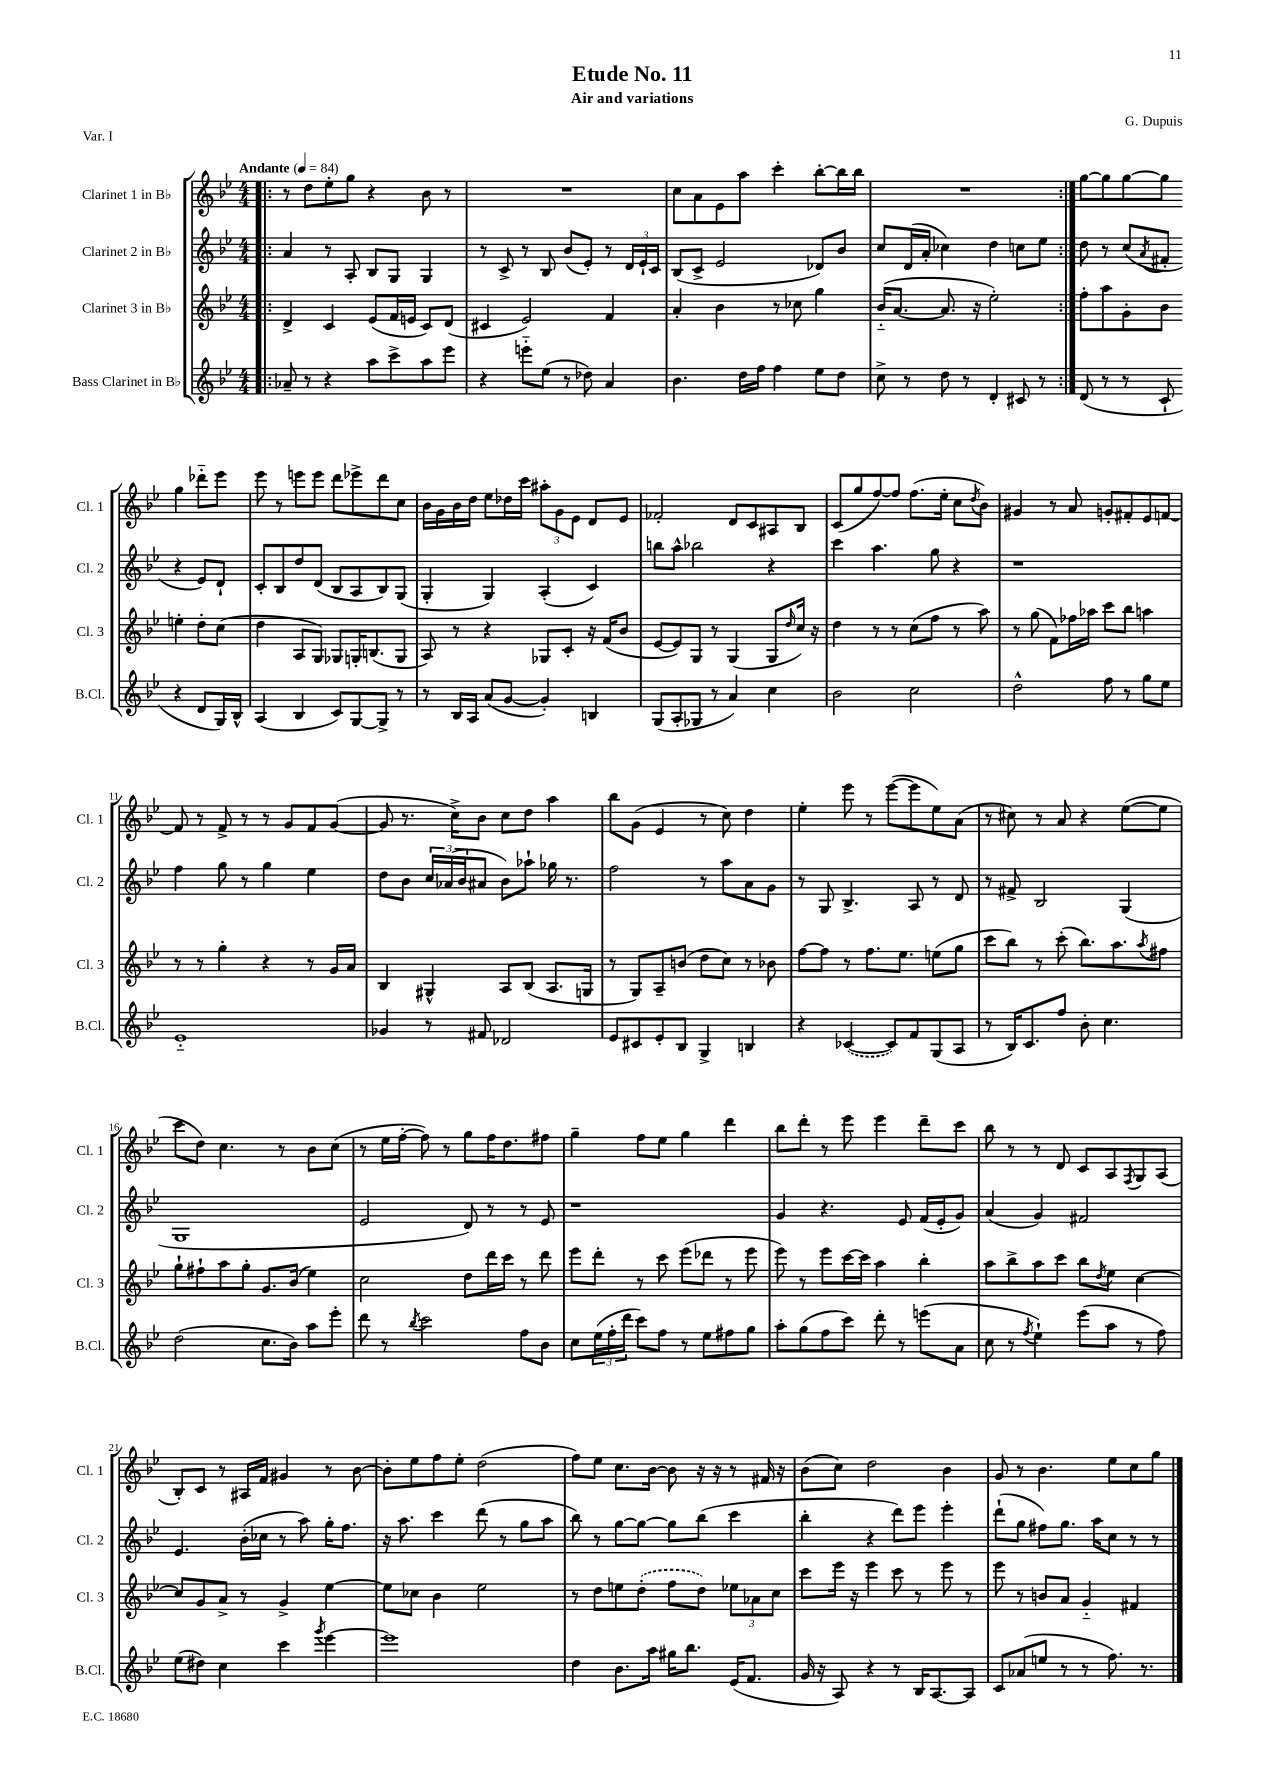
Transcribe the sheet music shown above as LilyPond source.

\header { title = "Etude No. 11" composer = "G. Dupuis" subtitle = "Air and variations" piece = "Var. I" }
<<
\new StaffGroup <<
\new Staff = "s0" \with { instrumentName = "Clarinet 1 in Bb" shortInstrumentName = "Cl. 1" } {
    \clef treble \key bes \major \numericTimeSignature \time 4/4 \tempo "Andante" 4 = 84
    \repeat volta 2 { \bar ".|:" r8 d''8 ees''8-. g''8 r4 bes'8 r8 |
    R1 |
    c''8 a'8 ees'8 a''8 c'''4-. bes''8~-. bes''16 bes''16 |
    R1 | }
    g''8~ g''8 g''8~ g''8 g''4 des'''8-_ ees'''8 |
    ees'''8 r8 e'''8 e'''8 d'''8 ees'''8-> d'''8 c''8 |
    bes'16 g'16 bes'16 d''16 ees''8 des''16 c'''16 \tuplet 3/2 { ais''8-. g'8 ees'8 } d'8 ees'8 |
    fes'2-. d'8 c'8 ais8 bes8 |
    c'8( g''8 f''8~) f''8 f''8.( ees''16-. c''8 \acciaccatura { d''8 } bes'8) |
    gis'4 r8 a'8 g'8-. fis'8-. ees'8 f'8~ |
    f'8 r8 f'8-> r8 r8 g'8 f'8 g'8~( |
    g'8 r8. c''16->) bes'8 c''8 d''8 a''4 |
    bes''8 g'8( ees'4 r8 c''8) d''4 |
    ees''4-. ees'''8 r8 ees'''8~( ees'''8 ees''8) a'8( |
    r8 cis''8) r8 a'8 r4 ees''8~( ees''8 |
    c'''8 d''8) c''4. r8 bes'8 c''8( |
    r8 ees''16 f''16~-. f''8) r8 g''8 f''16 d''8. fis''8 |
    g''4-- f''8 ees''8 g''4 d'''4 |
    bes''8 d'''8-. r8 ees'''8 ees'''4 d'''8-- c'''8 |
    bes''8 r8 r8 d'8 c'8 a8 \acciaccatura { f8 } g8 a8( |
    bes8-.) c'8 r8 ais16 f'16 gis'4 r8 bes'8~ |
    bes'8-. ees''8 f''8 ees''8-. d''2( |
    f''8) ees''8 c''8. bes'16~ bes'8 r16 r16 r8 fis'16 r16 |
    bes'8( c''8) d''2 bes'4 |
    g'8 r8 bes'4. ees''8 c''8 g''8 \bar "|." |
}
\new Staff = "s1" \with { instrumentName = "Clarinet 2 in Bb" shortInstrumentName = "Cl. 2" } {
    \clef treble \key bes \major \numericTimeSignature \time 4/4
    \repeat volta 2 { \bar ".|:" a'4 r8 a8-. bes8 g8 g4 |
    r8 c'8-> r8 bes8 bes'8( ees'8-.) r8 \tuplet 3/2 { d'16 ees'16-! c'16 } |
    bes8( c'8-> ees'2 des'8) bes'8 |
    c''8 d'16( a'16-. ces''4) d''4 c''8 ees''8 | }
    d''8 r8 c''8( \acciaccatura { a'8 } fis'8-. r4 ees'8) d'8-! |
    c'8-. bes8 d''8 d'8( bes8 a8 bes8) g8( |
    g4-. g4) a4-.( c'4) |
    b''8 a''8-^ bes''2 r4 |
    c'''4 a''4. g''8 r4 |
    r1 |
    f''4 g''8 r8 g''4 ees''4 |
    d''8 bes'8 \tuplet 3/2 { c''16 aes'16( bes'16 } ais'8 bes'8) aes''8-! ges''16 r8. |
    f''2 r8 a''8 a'8 g'8 |
    r8 g8 bes4.-> a8 r8 d'8 |
    r8 fis'8-> bes2 g4( |
    g1 |
    ees'2 d'8) r8 r8 ees'8 |
    r1 |
    g'4 r4. ees'8 f'16( ees'16-. g'8) |
    a'4( g'4) fis'2 |
    ees'4. bes'16-.( ces''16 r8 a''8) g''16-. f''8. |
    r16 a''8. c'''4 d'''8( r8 g''8 a''8 |
    bes''8) r8 g''8~ g''8~ g''8 bes''8( c'''4 |
    bes''4-. r4 d'''8) ees'''8 ees'''4-. |
    d'''8-!( g''8 fis''8) g''8. a''16 c''8 r8 r8 \bar "|." |
}
\new Staff = "s2" \with { instrumentName = "Clarinet 3 in Bb" shortInstrumentName = "Cl. 3" } {
    \clef treble \key bes \major \numericTimeSignature \time 4/4
    \repeat volta 2 { \bar ".|:" d'4-> c'4 ees'8( f'16 e'16 c'8) d'8( |
    cis'4 ees'2) f'4 |
    a'4-. bes'4 r8 ces''8 g''4 |
    bes'16-_( a'8.~ a'8. r16 ees''2-.) | }
    f''8-. a''8 g'8-. bes'8 e''4-. d''8-. c''8( |
    d''4 a8 g8) ges8 g16-. b8.( g8 |
    a8) r8 r4 ges8 c'8-. r16 f'16( bes'8 |
    ees'8~ ees'8) g8 r8 g4( g8 \grace { d''16 } c''16) r16 |
    d''4 r8 r8 c''8( f''8 r8 a''8) |
    r8 g''8( f'8) fes''16 aes''16 c'''8 bes''8 a''4 |
    r8 r8 g''4-. r4 r8 g'16 a'16 |
    bes4 gis4-^ a8 bes8( a8. g16 |
    r8 g8) a8-- b'8( d''8 c''8) r8 bes'8 |
    f''8~ f''8 r8 f''8. ees''8. e''8( g''8 |
    c'''8 bes''8) r8 c'''8-.( bes''8.) a''8. \acciaccatura { a''8 } fis''8 |
    g''8-! fis''8-! a''8 g''8-. g'8. bes'16( ees''4) |
    c''2 d''8 d'''16 c'''16 r8 d'''8 |
    ees'''8 d'''8-. r8 c'''8 ees'''8( des'''8 r8 ees'''8 |
    ees'''8) r8 ees'''8 c'''16~ c'''16 a''4 bes''4-. |
    a''8 bes''8-> a''8 c'''8 bes''8 \acciaccatura { d''8 } ees''8 c''4~ |
    c''8 g'8 a'8-> r8 g'4-> ees''4~ |
    ees''8 ces''8 bes'4 ees''2 |
    r8 d''8 e''8 \once \slurDashed d''8-.( f''8 d''8) \tuplet 3/2 { ees''8 aes'8 c''8 } |
    c'''8 ees'''16 r16 ees'''4 c'''8 r8 ees'''8 r8 |
    ees'''8 r8 b'8 a'8 g'4-_ fis'4 \bar "|." |
}
\new Staff = "s3" \with { instrumentName = "Bass Clarinet in Bb" shortInstrumentName = "B.Cl." } {
    \clef treble \key bes \major \numericTimeSignature \time 4/4
    \repeat volta 2 { \bar ".|:" aes'8-- r8 r4 a''8 c'''8-> a''8 ees'''8 |
    r4 e'''8-_ ees''8( r8 des''8) a'4 |
    bes'4. d''16 f''16 f''4 ees''8 d''8 |
    c''8-> r8 d''8 r8 d'4-. cis'8 r8 | }
    d'8( r8 r8 c'8-! r4 d'8 g16) bes16-^ |
    a4( bes4 c'8) g8~ g8-> r8 |
    r8 bes16 a16 a'8( g'8~ g'4-.) b4 |
    g8( a8-. ges8 r8 a'4) c''4 |
    bes'2 c''2 |
    d''2-^ f''8 r8 g''8 ees''8 |
    ees'1-_ |
    ges'4 r8 fis'8 des'2 |
    ees'8 cis'8 ees'8-. bes8 g4-> b4 |
    r4 \once \slurDashed ces'4~( ces'8) f'8 g8( a8 |
    r8 bes16) c'8. f''8 bes'8-. c''4. |
    d''2( c''8. bes'16) a''8 ees'''8-. |
    d'''8 r8 \acciaccatura { bes''8 } c'''2 f''8 bes'8 |
    c''8 \tuplet 3/2 { ees''16( f''16-. d'''16 } c'''8) f''8 r8 ees''8 fis''8 g''8 |
    a''8-. g''8( f''8 c'''8) d'''8-. r8 e'''8( a'8 |
    c''8 r8 \acciaccatura { f''8 } ees''4-!) ees'''8( a''8 r8 f''8) |
    ees''8( dis''8) c''4 c'''4 \acciaccatura { g'''8 } ees'''4~ |
    ees'''1 |
    d''4 bes'8. a''16 gis''16 bes''8. ees'16( f'8. |
    g'16 r16 a8) r4 r8 bes16 a8.~ a8 |
    c'8 aes'8( e''8 r8 r8 f''8.) r8. \bar "|." |
}
>>
>>
